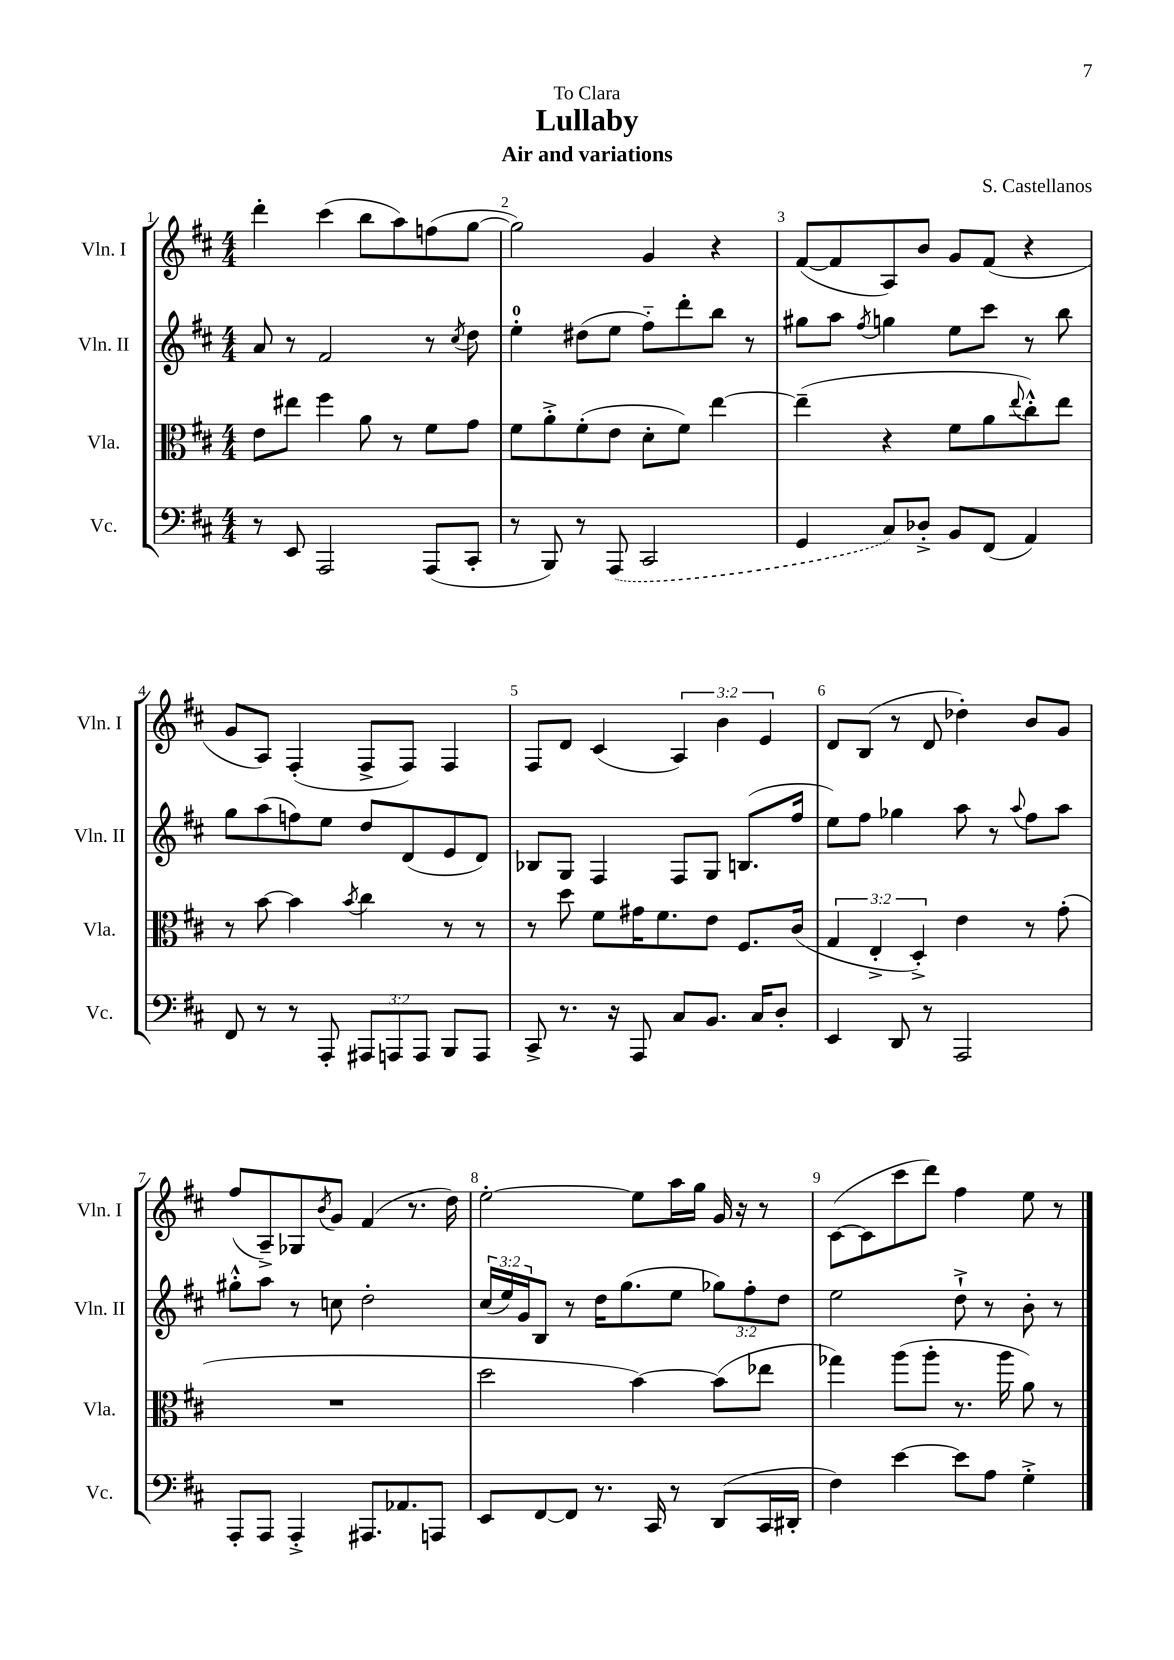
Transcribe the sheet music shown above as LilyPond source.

\header { title = "Lullaby" composer = "S. Castellanos" subtitle = "Air and variations" dedication = "To Clara" }
<<
\new StaffGroup <<
\new Staff = "s0" \with { instrumentName = "Vln. I" shortInstrumentName = "Vln. I" } {
    \clef treble \key d \major \numericTimeSignature \time 4/4 \override Staff.TupletNumber.text = #tuplet-number::calc-fraction-text
    d'''4-. cis'''4( b''8 a''8) f''8( g''8~ |
    g''2) g'4 r4 |
    fis'8~( fis'8 a8) b'8 g'8 fis'8( r4 |
    g'8 a8) fis4-.( fis8-> fis8) fis4 |
    fis8 d'8 cis'4( \tuplet 3/2 { a4) b'4 e'4 } |
    d'8 b8( r8 d'8 des''4-.) b'8 g'8 |
    fis''8( a8--->) ges8 \acciaccatura { b'8 } g'8 fis'4( r8. d''16) |
    e''2~-. e''8 a''16 g''16 g'16 r16 r8 |
    cis'8~( cis'8 cis'''8 d'''8) fis''4 e''8 r8 \bar "|." |
}
\new Staff = "s1" \with { instrumentName = "Vln. II" shortInstrumentName = "Vln. II" } {
    \clef treble \key d \major \numericTimeSignature \time 4/4 \override Staff.TupletNumber.text = #tuplet-number::calc-fraction-text
    a'8 r8 fis'2 r8 \acciaccatura { cis''8 } d''8 |
    e''4-0-. dis''8( e''8 fis''8-_) d'''8-. b''8 r8 |
    gis''8 a''8 \acciaccatura { fis''8 } g''4 e''8 cis'''8 r8 b''8 |
    g''8 a''8( f''8) e''8 d''8 d'8( e'8 d'8) |
    bes8 g8 fis4 fis8 g8 b8.( fis''16 |
    e''8) fis''8 ges''4 a''8 r8 \appoggiatura { a''8 } fis''8 a''8 |
    gis''8-.-^ a''8 r8 c''8 d''2-. |
    \tuplet 3/2 { cis''16( e''16) g'16 } b8 r8 d''16 g''8.( e''8 \tuplet 3/2 { ges''8) fis''8-. d''8 } |
    e''2 d''8-!-> r8 b'8-. r8 \bar "|." |
}
\new Staff = "s2" \with { instrumentName = "Vla." shortInstrumentName = "Vla." } {
    \clef alto \key d \major \numericTimeSignature \time 4/4 \override Staff.TupletNumber.text = #tuplet-number::calc-fraction-text
    e'8 eis''8 fis''4 a'8 r8 fis'8 g'8 |
    fis'8 a'8-.-> fis'8-.( e'8 d'8-. fis'8) e''4~ |
    e''4--( r4 fis'8 a'8 \appoggiatura { e''8 } cis''8-.-^) e''8 |
    r8 b'8~ b'4 \acciaccatura { b'8 } cis''4 r8 r8 |
    r8 d''8 fis'8 gis'16 fis'8. e'8 fis8. cis'16( |
    \tuplet 3/2 { g4 e4-.-> d4-.->) } e'4 r8 g'8-.( |
    R1 |
    d''2 b'4~) b'8( ees''8 |
    ges''4) a''8( a''8-. r8. a''16 a'8) r8 \bar "|." |
}
\new Staff = "s3" \with { instrumentName = "Vc." shortInstrumentName = "Vc." } {
    \clef bass \key d \major \numericTimeSignature \time 4/4 \override Staff.TupletNumber.text = #tuplet-number::calc-fraction-text
    r8 e,8 a,,2 a,,8( cis,8-. |
    r8 b,,8) r8 \once \slurDashed a,,8( cis,2 |
    g,4 cis8) des8-.-> b,8 fis,8( a,4) |
    fis,8 r8 r8 a,,8-. \tuplet 3/2 { ais,,8 a,,8 a,,8 } b,,8 a,,8 |
    cis,8-> r8. r16 a,,8 cis8 b,8. cis16 d8-. |
    e,4 d,8 r8 a,,2 |
    a,,8-. a,,8 a,,4-.-> ais,,8. aes,8. a,,8 |
    e,8 fis,8~ fis,8 r8. cis,16 r8 d,8( cis,16 dis,16-. |
    fis4) e'4~ e'8 a8 g4-.-> \bar "|." |
}
>>
>>
\layout { \context { \Score \override BarNumber.break-visibility = ##(#f #t #t) barNumberVisibility = #all-bar-numbers-visible } }
